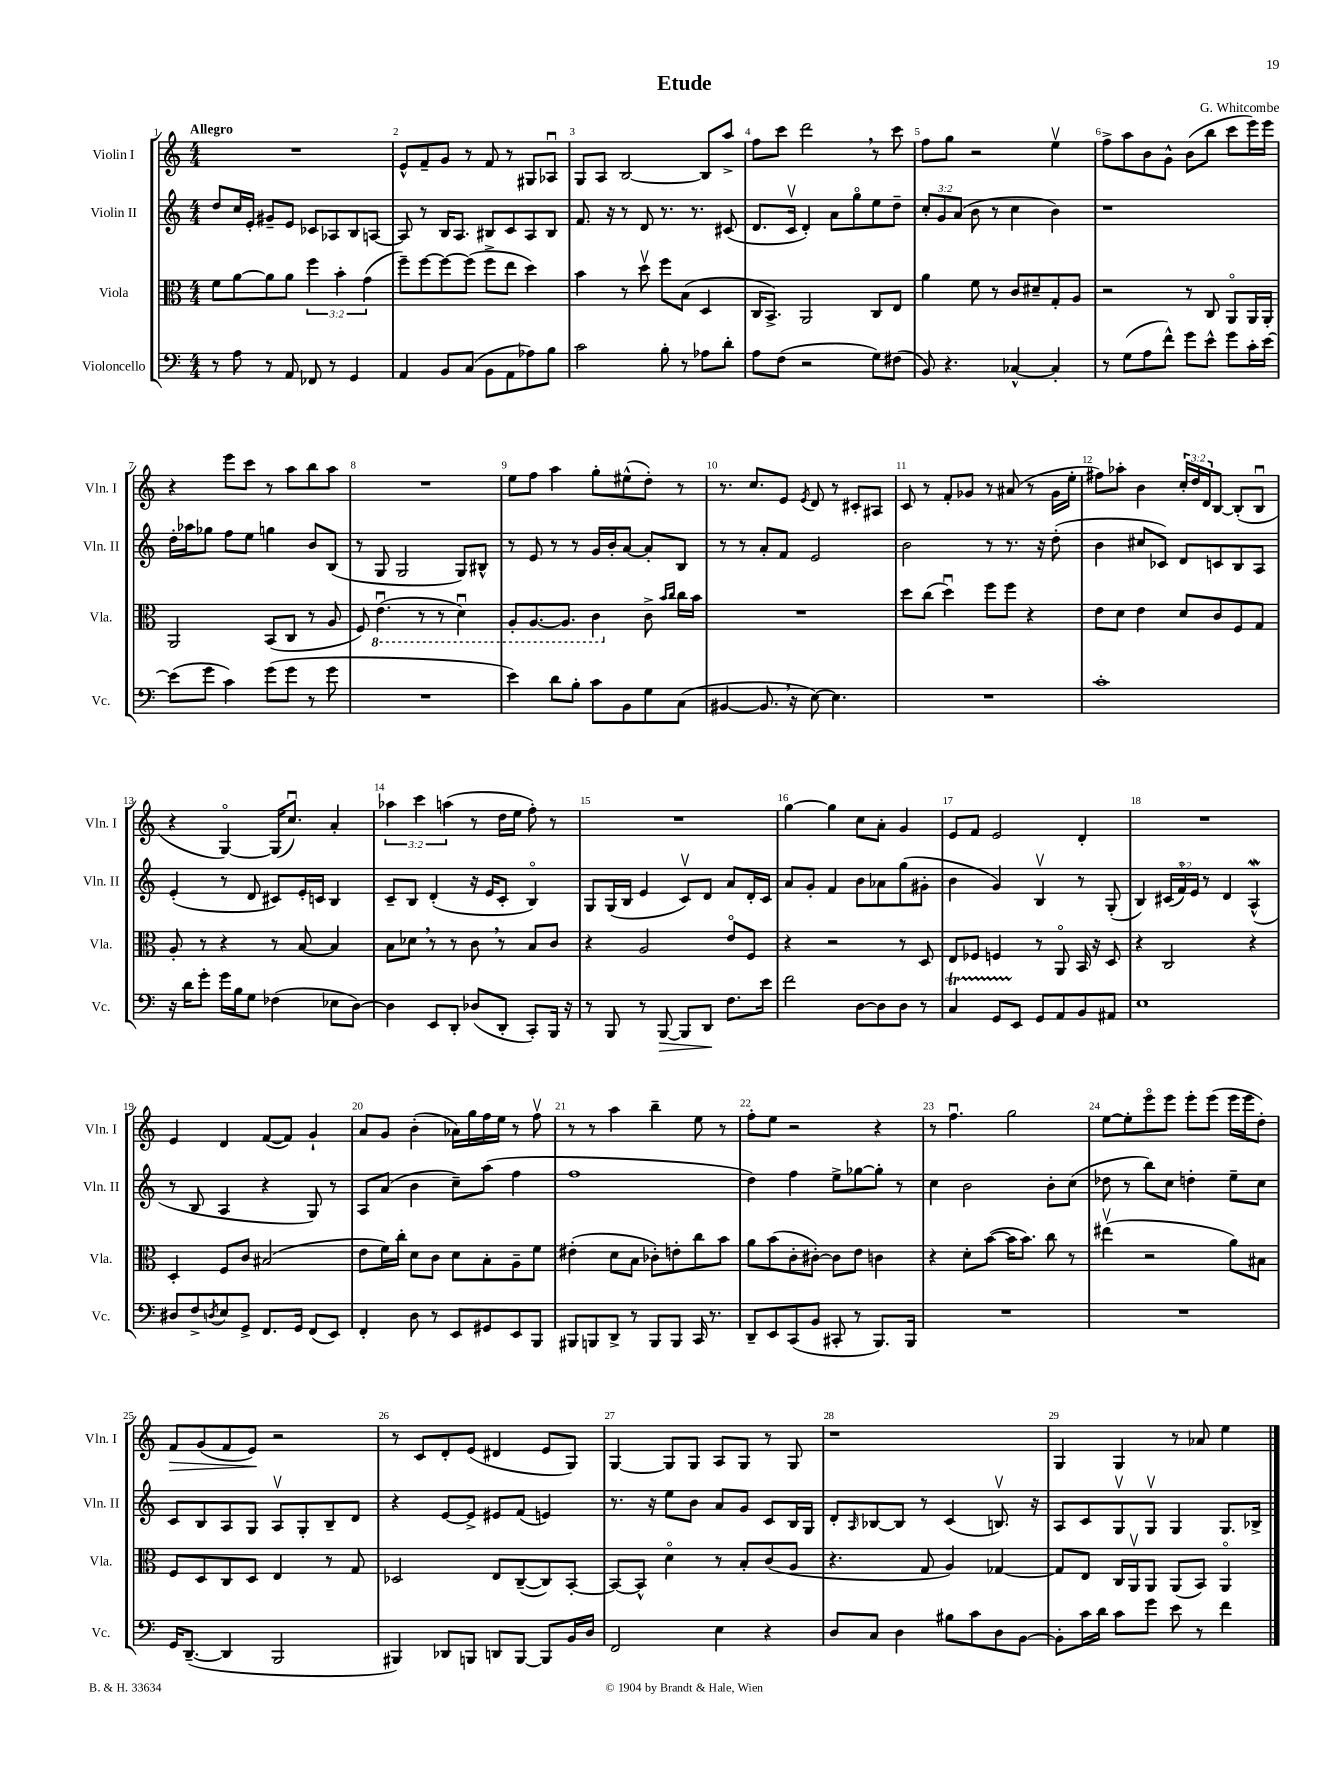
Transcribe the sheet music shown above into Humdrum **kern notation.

**kern	**kern	**kern	**kern
*staff4	*staff3	*staff2	*staff1
*clefF4	*clefC3	*clefG2	*clefG2
*k[]	*k[]	*k[]	*k[]
*M4/4	*M4/4	*M4/4	*M4/4
8r	8f	8dd	1r
8A	[8a	16cc	.
.	.	16e'	.
8r	8a]	8g#~	.
8AA	8a	8e	.
8FF-	6ff	8c-	.
8r	.	8A-	.
.	6b'	.	.
4GG	.	8B	.
.	(6g	.	.
.	.	[8A	.
=	=	=	=
4AA	8ff~)	8A]	8e^^
.	[8ff	8r	8f~
8BB	8ff_	16B	8g
.	.	8.A	.
(8C	(8ff]	.	8r
8BB	8ff^	8B#	8f
8AA	8ee	8c	8r
8A-)	4dd)	8A	8G#
8B	.	8B#	8A-u
=	=	=	=
2c	4b	8.f	8G
.	.	.	8A
.	.	16r	.
.	8r	8r	[2B
.	8ddv	8d	.
8B'	8ff	8.r	.
8r	(8B	.	.
.	.	8.r	.
8A-	4D	.	8B]
8d'	.	(8c#	8aa^
=	=	=	=
8A	16C	8.d	8ff
.	8.BB^)	.	.
(8F	.	.	8ccc
.	.	16cv	.
2r	2AA	4d')	2ddd
.	.	8a	.
.	.	8ggo	.
8G)	8C	8ee	8r
(8F#	8E	8dd~	8ccc
=	=	=	=
8BB)	4a	12cc'	8ff
.	.	12g	.
4.r	.	.	8gg
.	.	(12a	.
.	8f	8b	2r
.	8r	8r	.
[4C-^^	8c	4cc	.
.	8d#~	.	.
4C-']	8G'	4b)	4eev
.	8A	.	.
=	=	=	=
8r	2r	1r	8ff^
(8G	.	.	8aa
8A	.	.	8b
8f^^)	.	.	8g^^
8g	8r	.	(8b
8e^^	8C	.	8bb
8g	8AAo	.	8ccc
16c'	16AA	.	16eee)
[16e	16AA'	.	16eee
=	=	=	=
(8e]	2AA	16dd'	4r
.	.	16aa-	.
8g	.	8gg-	.
4c)	.	8ff	8eee
.	.	8ee	8ccc
(8g	(8BB	4gg	8r
8g	8C	.	8aa
8r	8r	8b	8bb
8g	8A	(8B	8aa
=	=	=	=
1r	8F)	8r	1r
.	(4.Eu	8G	.
.	.	2G	.
.	8r	.	.
.	8r	.	.
.	4Du)	8G)	.
.	.	8B#^^	.
=	=	=	=
4e)	8AA'	8r	8ee
.	[8.AA	8e	8ff
8d	.	8r	4aa
.	8.AA]	.	.
8B'	.	8r	.
8c	4C	16g	8gg'
.	.	16b'	.
8BB	.	[8a	(8ee#^^
8G	8c^	8a']	8dd')
.	16qqb	.	.
.	16qqcc	.	.
(8C	16cc	8B	8r
.	16b	.	.
=	=	=	=
[4BB#	1r	8r	8.r
.	.	8r	.
.	.	.	8.cc
8.BB#]	.	8a'	.
.	.	8f	8e
16r	.	.	.
.	.	.	8qe
[8E)	.	2e	8d
4.E]	.	.	8r
.	.	.	8c#'
.	.	.	8A#
=	=	=	=
1r	8dd	2b	8c
.	(8cc	.	8r
.	4ddu)	.	8f'
.	.	.	8g-
.	8ff	8r	8r
.	8ff	8.r	(8a#
.	4r	.	8r
.	.	16r	.
.	.	(8dd'	16g-
.	.	.	16ee'
=	=	=	=
1c'	8e	4b	8ff#)
.	8d	.	8aa-'
.	4e	8cc#	4b
.	.	8c-)	.
.	8d	8d	24cc'
.	.	.	24dd
.	.	.	24d
.	8c	8c	[8B
.	8F	8B	(8B']
.	8G	8A	8Bu
=	=	=	=
16r	8A'	(4e'	4r
16d	.	.	.
8g'	8r	.	.
16g	4r	8r	[4Go)
16B	.	.	.
8G	.	8d	.
(4F-	8r	8c#)	(16G]
.	.	.	8.ccu)
.	[8B	16e'	.
.	.	16c	.
8E-	4B]	4B	4a'
[8D)	.	.	.
=	=	=	=
4D]	8B	8c~	6aa-
.	8d-	8B	.
.	.	.	6ccc
8EE	8r	(4d'	.
.	.	.	(6aa
8DD'	8r	.	.
(8D-	8c	16r	8r
.	.	16e	.
8DD'	8r	8c'	16dd
.	.	.	16ee
8CC')	8B	4Bo)	8ff')
16BBB	8c	.	8r
16r	.	.	.
=	=	=	=
8r	4r	8G	1r
8BBB	.	(16G	.
.	.	16B	.
8r	2A	4e	.
[8BBB	.	.	.
8BBB]	.	8cv)	.
8DD	.	8d	.
8.F	8eo	8a	.
.	8F	16d'	.
16e	.	16c	.
=	=	=	=
2f	4r	8a	[4gg
.	.	8g'	.
.	2r	4f	4gg]
[8D	.	8b	8cc
8D]	.	8a-	8a'
8D	8r	(8gg	4g
8r	8D	8g#'	.
=	=	=	=
4C	8E	4b	8e
.	8F-	.	8f
8GG	4F	4g)	2e
8EE	.	.	.
8GG	8r	4Bv	.
8AA	8AAo	.	.
8BB	16BB	8r	4d'
.	16r	.	.
8AA#	8D	(8G'	.
=	=	=	=
1E	4r	4B)	1r
.	2C	(24c#	.
.	.	24fo)	.
.	.	24e	.
.	.	8r	.
.	.	4d	.
.	4r	(4A^^	.
=	=	=	=
8D#	4D'	8r	4e
8F^	.	8B	.
8qD	.	.	.
8E	8F	4A	4d
8GG^	8c	.	.
8.FF	(2B#	4r	([8f
.	.	.	8f])
16GG	.	.	.
(8FF	.	8G)	4g`
8EE)	.	8r	.
=	=	=	=
4FF'	8e	8A	8a
.	16f)	(8a	8g
.	16cc'	.	.
8D	8d	4b	(4b'
8r	8c	.	.
8EE	8d	8cc~)	16a-)
.	.	.	16gg
8GG#	8B'	(8aa	16ff
.	.	.	16ee
8EE	8A~	4ff	8r
8BBB	8f	.	8ffv
=	=	=	=
8BBB#	(4e#'	1ff	8r
8BBB	.	.	8r
8DD^	8d	.	4aa
8r	8B	.	.
8BBB	8c-')	.	4bb~
8BBB	8e'	.	.
16CC	8cc	.	8ee
8.r	.	.	.
.	8b	.	8r
=	=	=	=
8DD~	8a	4dd)	8ff'
8EE	(8b	.	8ee
(8CC	8c'	4ff	2r
8BB	[8c#')	.	.
8CC#'	8c#]	8ee^	.
8r	8e	[8gg-	.
8.BBB)	4c	8gg-']	4r
.	.	8r	.
16BBB	.	.	.
=	=	=	=
1r	4r	4cc	8r
.	.	.	4.ffu
.	8d'	2b	.
.	([8b	.	.
.	16b]	.	2gg
.	8.b)	.	.
.	8cc	8b'	.
.	8r	(8cc	.
=	=	=	=
1r	(4ee#v	8dd-	[8ee
.	.	8r	8ee']
.	2r	8bb)	8eeeo
.	.	8cc	8eee
.	.	4dd'	8eee'
.	.	.	(8eee
.	8a)	8ee~	16eee
.	.	.	16eee
.	8B#	8cc	8dd')
=	=	=	=
16GG	8F	8c	8f
([8.DD~	.	.	.
.	8D	8B	(8g
4DD]	8C	8A	8f
.	8D	8G	8e)
2BBB	4E	8Av	2r
.	.	8G'	.
.	8r	8B~	.
.	8G	8d	.
=	=	=	=
4BBB#)	2D-	4r	8r
.	.	.	8c
8DD-	.	[8e	8d'
8BBB	.	8e^]	(8e
8DD	8E	8e#	4d#
[8BBB	([8C~	(8f	.
8BBB]	8C])	4e)	8e
16BB	[8BB'	.	8G)
16D	.	.	.
=	=	=	=
2FF	8BB_	8.r	[4G
.	8BB^^]	.	.
.	.	16r	.
.	4do	8ee	8G]
.	.	8b	8G
4E	8r	8a	8A
.	8B'	8g	8G
4r	(8c	8c	8r
.	8A	16B	8G
.	.	16G	.
=	=	=	=
8D	4.r	8d'	1r
.	.	16qqA	.
8C	.	[8B-	.
4D	.	8B-]	.
.	8G	8r	.
8B#	4A)	(4c	.
8c	.	.	.
8D	[4G-	8.Bv)	.
[8BB	.	.	.
.	.	16r	.
=	=	=	=
8BB']	8G-]	8A	4G
16c	8E	8c	.
16d	.	.	.
8c	16C	8Gv	4G
.	16AAv	.	.
8g	8AA	8Gv	.
8e	(8AA	4G	8r
8r	8BB)	.	8a-
4f	4AAo	8.G	4ee
.	.	16B-^	.
==	==	==	==
*-	*-	*-	*-
